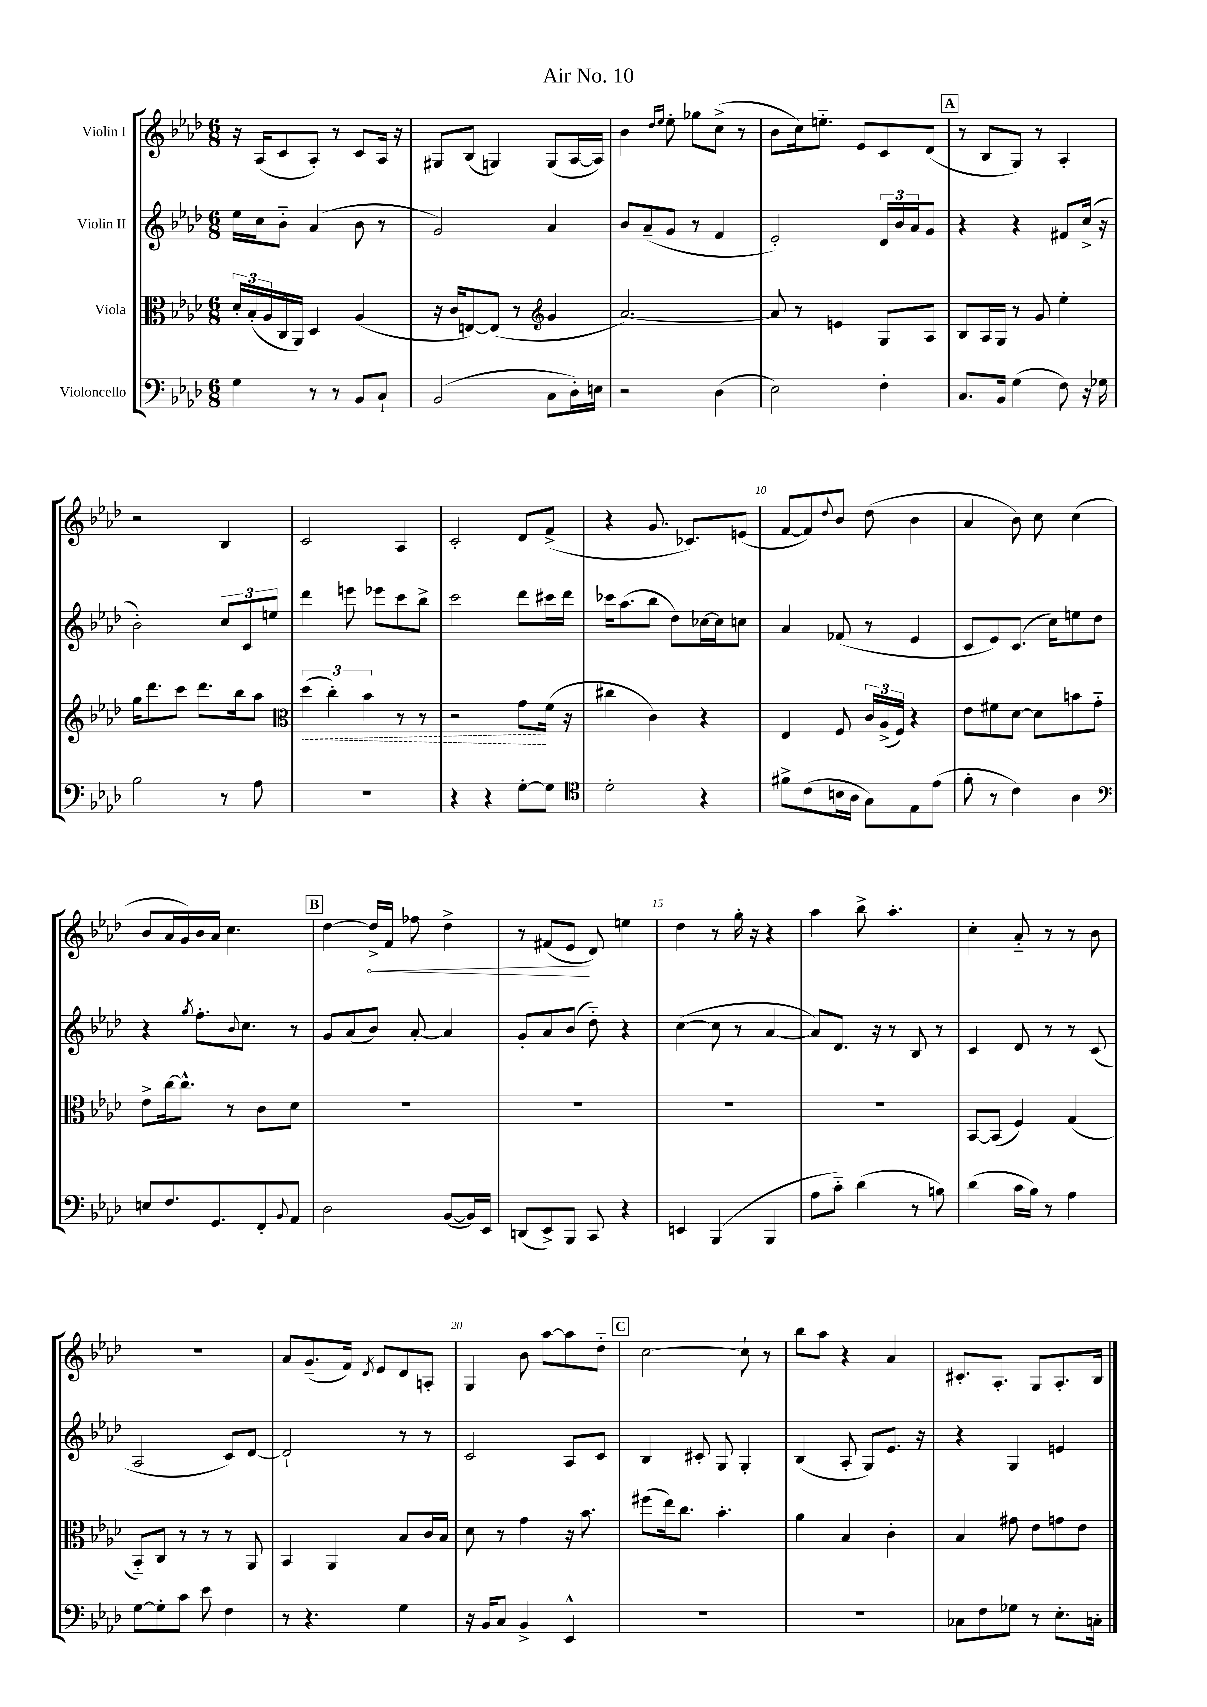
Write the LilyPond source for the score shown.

\header { title = "Air No. 10" }
<<
\new StaffGroup <<
\new Staff = "s0" \with { instrumentName = "Violin I" } {
    \clef treble \key aes \major \numericTimeSignature \time 6/8
    r16 aes16( c'8 aes8-.) r8 c'8 aes16 r16 |
    gis8 bes8( g4) g8( aes16~ aes16) |
    bes'4 \grace { des''16 ees''16 } ees''8-. ges''8 c''8->( r8 |
    bes'8 c''16) e''8.-_ ees'8 c'8 des'8( |
    \mark \markup { \box "A" } r8 bes8 g8) r8 aes4-. |
    r2 bes4 |
    c'2 aes4 |
    c'2-. des'8 f'8->( |
    r4 g'8. ces'8.) e'8( |
    f'8~ f'8) \appoggiatura { des''8 } bes'8 des''8( bes'4 |
    aes'4 bes'8) c''8 c''4( |
    bes'8 aes'16 g'16) bes'16 aes'16 c''4. |
    \mark \markup { \box "B" } des''4~ \once \override Hairpin.circled-tip = ##t des''16->\< f'16 fes''8 des''4-> |
    r8 fis'8( ees'8\! des'8) e''4 |
    des''4 r8 g''16-. r16 r4 |
    aes''4 bes''8-> aes''4.-. |
    c''4-. aes'8-_ r8 r8 bes'8 |
    R2. |
    aes'8 g'8.--( f'16) \acciaccatura { des'8 } ees'8 des'8 a8-. |
    g4 bes'8 aes''8~ aes''8 des''8-_ |
    \mark \markup { \box "C" } c''2~ c''8-! r8 |
    bes''8 aes''8 r4 aes'4 |
    cis'8.-. aes8.-. g8 aes8.-. bes16 \bar "|." |
}
\new Staff = "s1" \with { instrumentName = "Violin II" } {
    \clef treble \key aes \major \numericTimeSignature \time 6/8
    ees''16 c''16 bes'8-_ aes'4( bes'8 r8 |
    g'2) aes'4 |
    bes'8 aes'8--( g'8 r8 f'4 |
    ees'2-.) \tuplet 3/2 { des'16 bes'16 aes'16 } g'8 |
    \mark \markup { \box "A" } r4 r4 fis'8 c''16->( r16 |
    bes'2-.) \tuplet 3/2 { c''8 c'8 e''8 } |
    des'''4 e'''8 ees'''8 c'''8 bes''8-> |
    c'''2 des'''8 cis'''16 des'''16 |
    ces'''16 aes''8.( bes''8 des''8) ces''16~ ces''16 c''8 |
    aes'4 fes'8( r8 ees'4 |
    c'8 ees'8) c'8.( c''16) e''8 des''8 |
    r4 \acciaccatura { g''8 } f''8.-. \appoggiatura { bes'8 } c''8. r8 |
    \mark \markup { \box "B" } g'8 aes'8( bes'8) aes'8~-. aes'4 |
    g'8-. aes'8 bes'8( des''8-_) r4 |
    c''4~( c''8 r8 aes'4~ |
    aes'8) des'8. r16 r8 bes8 r8 |
    c'4 des'8 r8 r8 c'8( |
    aes2 c'8) des'8~ |
    des'2-! r8 r8 |
    c'2 aes8 c'8 |
    \mark \markup { \box "C" } bes4 cis'8-. g8 g4-. |
    bes4( aes8-. g8) ees'8. r16 |
    r4 g4 e'4 \bar "|." |
}
\new Staff = "s2" \with { instrumentName = "Viola" } {
    \clef alto \key aes \major \numericTimeSignature \time 6/8
    \tuplet 3/2 { des'16-. bes16-.( aes16 } c16 aes,16) des4 aes4( |
    r16 c'16 e8~) e8( r8 \clef treble g'4 |
    aes'2.~) |
    aes'8 r8 e'4 g8 aes8 |
    \mark \markup { \box "A" } bes8 aes16 g16 r8 g'8 ees''4-. |
    g''16 des'''8. c'''8 des'''8. bes''16 aes''8 |
    \clef alto \tuplet 3/2 { \once \override Hairpin.style = #'dashed-line des''4\<( c''4-.) bes'4 } r8 r8 |
    r2 g'8\! f'16( r16 |
    cis''4 c'4) r4 |
    ees4 f8 \tuplet 3/2 { c'16 aes16->( f16) } r4 |
    ees'8 fis'8 des'8~ des'8 b'8 g'8-_ |
    ees'8-> c''16~ c''8.-^ r8 c'8 des'8 |
    \mark \markup { \box "B" } R2. |
    R2. |
    R2. |
    R2. |
    bes,8~ bes,8( f4) g4( |
    bes,8-_) c8 r8 r8 r8 aes,8 |
    bes,4 aes,4 bes8 c'16 bes16 |
    des'8 r8 g'4 r16 bes'8. |
    \mark \markup { \box "C" } fis''8( ees''16) c''8. bes'4.-. |
    aes'4 bes4 c'4-. |
    bes4 gis'8 ees'8 g'8 ees'8 \bar "|." |
}
\new Staff = "s3" \with { instrumentName = "Violoncello" } {
    \clef bass \key aes \major \numericTimeSignature \time 6/8
    g4 r8 r8 bes,8 c8-! |
    bes,2( c8 des16-.) e16 |
    r2 des4( |
    ees2) f4-. |
    \mark \markup { \box "A" } c8. bes,16 g4( f8) r16 ges16 |
    bes2 r8 aes8 |
    R2. |
    r4 r4 g8~-. g8 |
    \clef tenor des'2-. r4 |
    fis'8-> c'8( b16 aes16 g8) ees8 ees'8( |
    f'8-. r8 c'4) aes4 |
    \clef bass e8 f8. g,8. f,8-. \appoggiatura { bes,8 } aes,8 |
    \mark \markup { \box "B" } des2 bes,8~( bes,16) ees,16 |
    d,8( ees,8->) bes,,8 c,8 r4 |
    e,4 bes,,4( bes,,4 |
    aes8 c'8-_) des'4( r8 b8) |
    des'4( c'16 bes16) r8 aes4 |
    g8~ g8-. c'8 ees'8 f4 |
    r8 r4. g4 |
    r16 bes,16 c8 bes,4-> ees,4-^ |
    \mark \markup { \box "C" } R2. |
    R2. |
    ces8 f8 ges8 r8 ees8.-. c16-. \bar "|." |
}
>>
>>
\layout { \context { \Score \override BarNumber.break-visibility = ##(#f #t #t) barNumberVisibility = #(every-nth-bar-number-visible 5) } }
